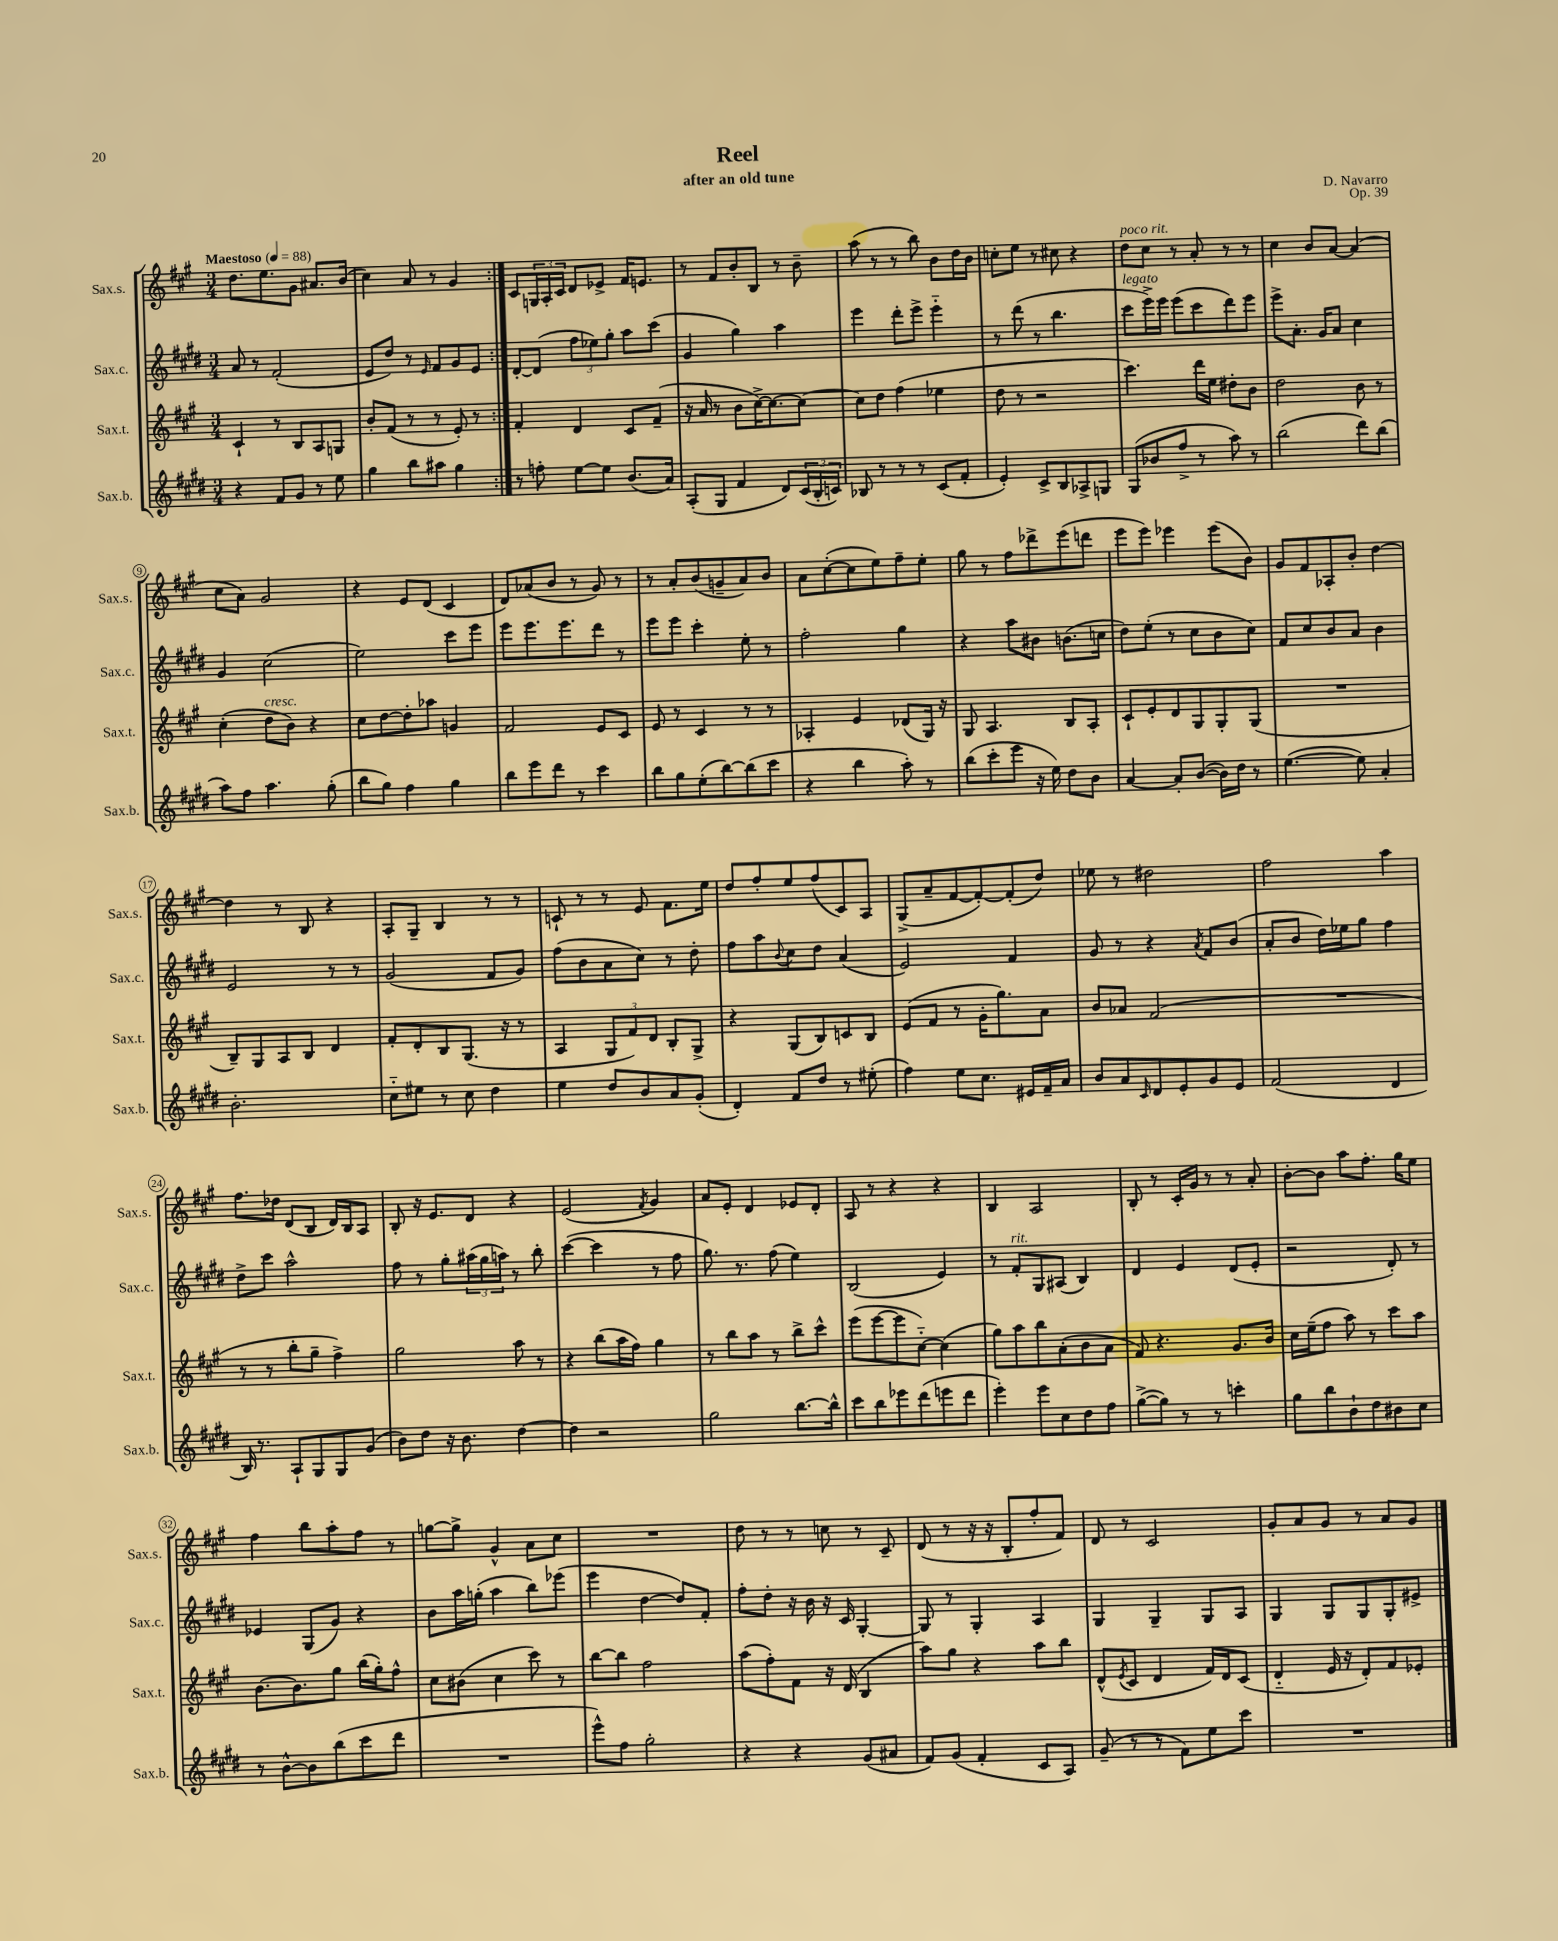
\header { title = "Reel" composer = "D. Navarro" subtitle = "after an old tune" opus = "Op. 39" }
<<
\new StaffGroup <<
\new Staff = "s0" \with { instrumentName = "Sax.s." shortInstrumentName = "Sax.s." } {
    \clef treble \key a \major \numericTimeSignature \time 3/4 \tempo "Maestoso" 4 = 88
    \repeat volta 2 { d''8. e''8. gis'8 ais'8. b'16( |
    cis''4) a'8 r8 gis'4 | }
    cis'8 \tuplet 3/2 { g16 a16-. cis'16 } d'8 ees'8-> fis'16 e'8. |
    r8 fis'8 b'8-. b8 r8 b'8-- |
    a''8( r8 r8 b''8) b'8 d''16 b'16 |
    c''8-. e''8 r8 cis''8 r4 |
    d''8^\markup { \italic "poco rit." } cis''8 r8 a'8-. r8 r8 |
    cis''4 b'8 a'8~ a'4( |
    cis''8 a'8) gis'2 |
    r4 e'8 d'8( cis'4 |
    d'8) aes'8( b'8 r8 gis'8) r8 |
    r8 a'8-. b'8( g'8-- a'8) b'8 |
    a'8 cis''8~-.( cis''8 e''8) fis''8-- e''8-. |
    gis''8 r8 fis''8 des'''8-> e'''8( d'''8 |
    e'''8 e'''8) ees'''4 ees'''8( b'8) |
    gis'8 fis'8 aes8-. b'8-. d''4~ |
    d''4 r8 b8 r4 |
    a8-. gis8-- b4 r8 r8 |
    c'8-! r8 r8 e'8 fis'8. e''16 |
    d''8 fis''8-. e''8 fis''8( cis'8) a8 |
    gis8->( a'8-- fis'8~ fis'8~-.) fis'8-.( d''8) |
    ees''8 r8 dis''2 |
    fis''2 a''4 |
    fis''8. des''16 d'8( b8 d'16) b16 a8 |
    b8-. r16 e'8. d'8 r4 |
    e'2( \acciaccatura { fis'8 } gis'4) |
    a'8 e'8-. d'4 ees'8 d'8-. |
    a8 r8 r4 r4 |
    b4 a2 |
    b8-. r8 cis'16-. gis'16 r8 r8 a'8-. |
    b'8~-. b'8 a''8 fis''8.-. gis''16 e''8 |
    fis''4 b''8 a''8-. fis''8 r8 |
    g''8~ g''8-> gis'4-^ a'8 cis''8 |
    R2. |
    d''8 r8 r8 c''8 r8 cis'8-- |
    d'8( r8 r16 r16 b8-. fis''8-. fis'8) |
    d'8 r8 cis'2 |
    gis'8-. a'8 gis'8 r8 a'8 gis'8 \bar "|." |
}
\new Staff = "s1" \with { instrumentName = "Sax.c." shortInstrumentName = "Sax.c." } {
    \clef treble \key e \major \numericTimeSignature \time 3/4
    \repeat volta 2 { a'8 r8 fis'2-.( |
    e'8 dis''8) r8 \grace { e'16 } fis'8 gis'8 e'8 | }
    dis'8~-. dis'8( \tuplet 3/2 { fis''8 ees''8) gis''8-. } a''8 cis'''8( |
    gis'4 gis''4) a''4 |
    e'''4 dis'''8-. e'''8-> e'''4-_ |
    r8 dis'''8( r8 b''4. |
    cis'''8^\markup { \italic "legato" } e'''16->) e'''16 e'''8( cis'''8 dis'''8) e'''8 |
    e'''8-> a'8.-. gis'16 a'8 cis''4 |
    gis'4 cis''2( |
    e''2) cis'''8 e'''8 |
    e'''8 e'''8. e'''8. dis'''8 r8 |
    e'''8 e'''8 cis'''4-. e''8-. r8 |
    fis''2-. gis''4 |
    r4 a''8 bis'8 b'8.( c''16 |
    dis''8) e''8-.( r8 cis''8 b'8 cis''8) |
    fis'8 cis''8 b'8 a'8 b'4 |
    e'2 r8 r8 |
    gis'2( fis'8 gis'8) |
    fis''8( b'8 a'8 cis''8) r8 dis''8-. |
    fis''8 a''8 \appoggiatura { b'8 } cis''8 dis''8 a'4( |
    e'2) fis'4 |
    gis'8 r8 r4 \acciaccatura { a'8 } fis'8 b'8( |
    a'8-. b'8 dis''16) ees''16 gis''8 fis''4 |
    dis''8-> cis'''8 a''2-^ |
    fis''8 r8 gis''8-. \tuplet 3/2 { ais''16( gis''16 a''16) } r8 b''8-. |
    cis'''4~( cis'''4 r8 fis''8 |
    gis''8.) r8. fis''8( e''4) |
    b2( e'4) |
    r8 fis'8-.^\markup { \italic "rit." } gis8 ais8( b4) |
    dis'4 e'4 dis'8( e'8-. |
    r2 dis'8-.) r8 |
    ees'4 gis8( gis'8) r4 |
    b'8 a''16 g''16-.( a''4 b''8) ees'''8( |
    e'''4 dis''4~ dis''8) fis'8-. |
    fis''8-. dis''8-. r16 b'16 r16 cis'16 gis4~-. |
    gis8 r8 gis4-. a4 |
    gis4 gis4-- gis8 a8 |
    gis4 gis8 gis8 gis8-. eis'8-> \bar "|." |
}
\new Staff = "s2" \with { instrumentName = "Sax.t." shortInstrumentName = "Sax.t." } {
    \clef treble \key a \major \numericTimeSignature \time 3/4
    \repeat volta 2 { cis'4-! r8 b8 a8 g8 |
    b'8-. fis'8( r8 r8 e'8-.) r8 | }
    fis'4-. d'4 cis'8 fis'8--( |
    r16 a'16 r8 b'8 cis''16~->) cis''8.~ cis''8~ |
    cis''8 d''8 fis''4( ees''4 |
    d''8 r8 r2 |
    cis'''4.) d'''16 e''16 dis''8-. b'8 |
    d''2 b'8 r8 |
    cis''4-.( d''8^\markup { \italic "cresc." } b'8) r4 |
    cis''8 d''8~ d''8-. aes''8 g'4 |
    fis'2 e'8 cis'8 |
    e'8 r8 cis'4 r8 r8 |
    aes4-. e'4 des'8( gis16) r16 |
    gis8 a4. b8 a8-. |
    cis'8-! e'8-. d'8 gis8 gis8-. gis8( |
    R2. |
    b8--) gis8 a8 b8 d'4 |
    fis'8-. d'8-. b8 gis8.( r16 r8 |
    a4 \tuplet 3/2 { gis8 fis'8) d'8 } b8-. gis8-> |
    r4 gis8( b8) c'8 b8 |
    e'8( fis'8 r8 gis'16-. gis''8.) a'8 |
    b'8 aes'8 fis'2( |
    R2. |
    r8 r8 b''8-. gis''8-- fis''4->) |
    gis''2 a''8 r8 |
    r4 b''8( a''16 fis''16) gis''4 |
    r8 b''8 a''8 r8 b''8-> cis'''8-^ |
    e'''8( e'''8~ e'''8 cis''8~-_) cis''4( |
    gis''8) a''8 b''8 a'8-.( b'8 a'8 |
    fis'8) r4. gis'8. b'16 |
    cis''16 e''16--( fis''8 a''8) r8 cis'''8 a''8 |
    b'8.~ b'8. gis''8 b''16( gis''16-.) fis''8-^ |
    cis''8 bis'8( cis''4 cis'''8) r8 |
    b''8~ b''8 fis''2 |
    a''8( fis''8-.) fis'8 r16 d'16( b4 |
    a''8) gis''8 r4 a''8 b''8 |
    d'8-^( \acciaccatura { e'8 } cis'8 d'4 fis'16) d'16 cis'8( |
    d'4-_ e'16 r16 d'8-.) fis'8 ees'8-. \bar "|." |
}
\new Staff = "s3" \with { instrumentName = "Sax.b." shortInstrumentName = "Sax.b." } {
    \clef treble \key e \major \numericTimeSignature \time 3/4
    \repeat volta 2 { r4 fis'8 gis'8 r8 e''8 |
    gis''4 b''8 ais''8 gis''4 | }
    r8 f''8-. e''8~ e''8 b'8.( a'16) |
    a8-.( gis8 fis'4 dis'8) \tuplet 3/2 { cis'16( b16-. c'16) } |
    bes8 r8 r8 r8 cis'8( fis'8-. |
    e'4-.) cis'8-> b8 aes8-> g8 |
    gis8( bes'8 fis''8-> r8 a''8) r8 |
    b''2( dis'''8) b''8( |
    a''8) fis''8 a''4. gis''8-.( |
    b''8 gis''8) fis''4 gis''4 |
    b''8 e'''8 dis'''8 r8 cis'''4 |
    b''8 gis''8 e''8-.( b''8~) b''8( cis'''8 |
    r4 b''4 a''8-.) r8 |
    b''8( cis'''8-. e'''8 r16 e''16) dis''8 b'8 |
    a'4~ a'8-. b'8~( b'16) dis''16 r8 |
    e''4.~( e''8) a'4-. |
    b'2.-. |
    cis''8-_ eis''8 r8 cis''8 dis''4 |
    e''4 dis''8 b'8 a'8 gis'8-.( |
    dis'4-.) fis'8 dis''8 r8 eis''8-.( |
    fis''4) e''8 cis''8. eis'16 fis'16-- a'16 |
    b'8 a'8 \grace { cis'16 } dis'8 e'8-. gis'8 e'8 |
    fis'2( dis'4 |
    b16) r8. a8-! gis8 gis8 gis'8( |
    b'8) dis''8 r16 b'8. dis''4~ |
    dis''4 r2 |
    gis''2 b''8.~ b''16-^ |
    cis'''8 b''8 ees'''8 dis'''8( e'''8 dis'''8 |
    e'''4-.) e'''8 cis''8 dis''8 fis''8 |
    gis''8~->( gis''8) r8 r8 c'''4-. |
    gis''8 b''8 b'8-! dis''8 bis'8 cis''8 |
    r8 b'8~-^ b'8 b''8( cis'''8 dis'''8 |
    R2. |
    e'''8-^) fis''8 gis''2-. |
    r4 r4 gis'8( ais'8 |
    fis'8) gis'8( fis'4-. cis'8 a8) |
    gis'8--( r8 r8 fis'8) e''8 cis'''8 |
    R2. \bar "|." |
}
>>
>>
\layout { \context { \Score \override BarNumber.stencil = #(make-stencil-circler 0.1 0.3 ly:text-interface::print) } }
